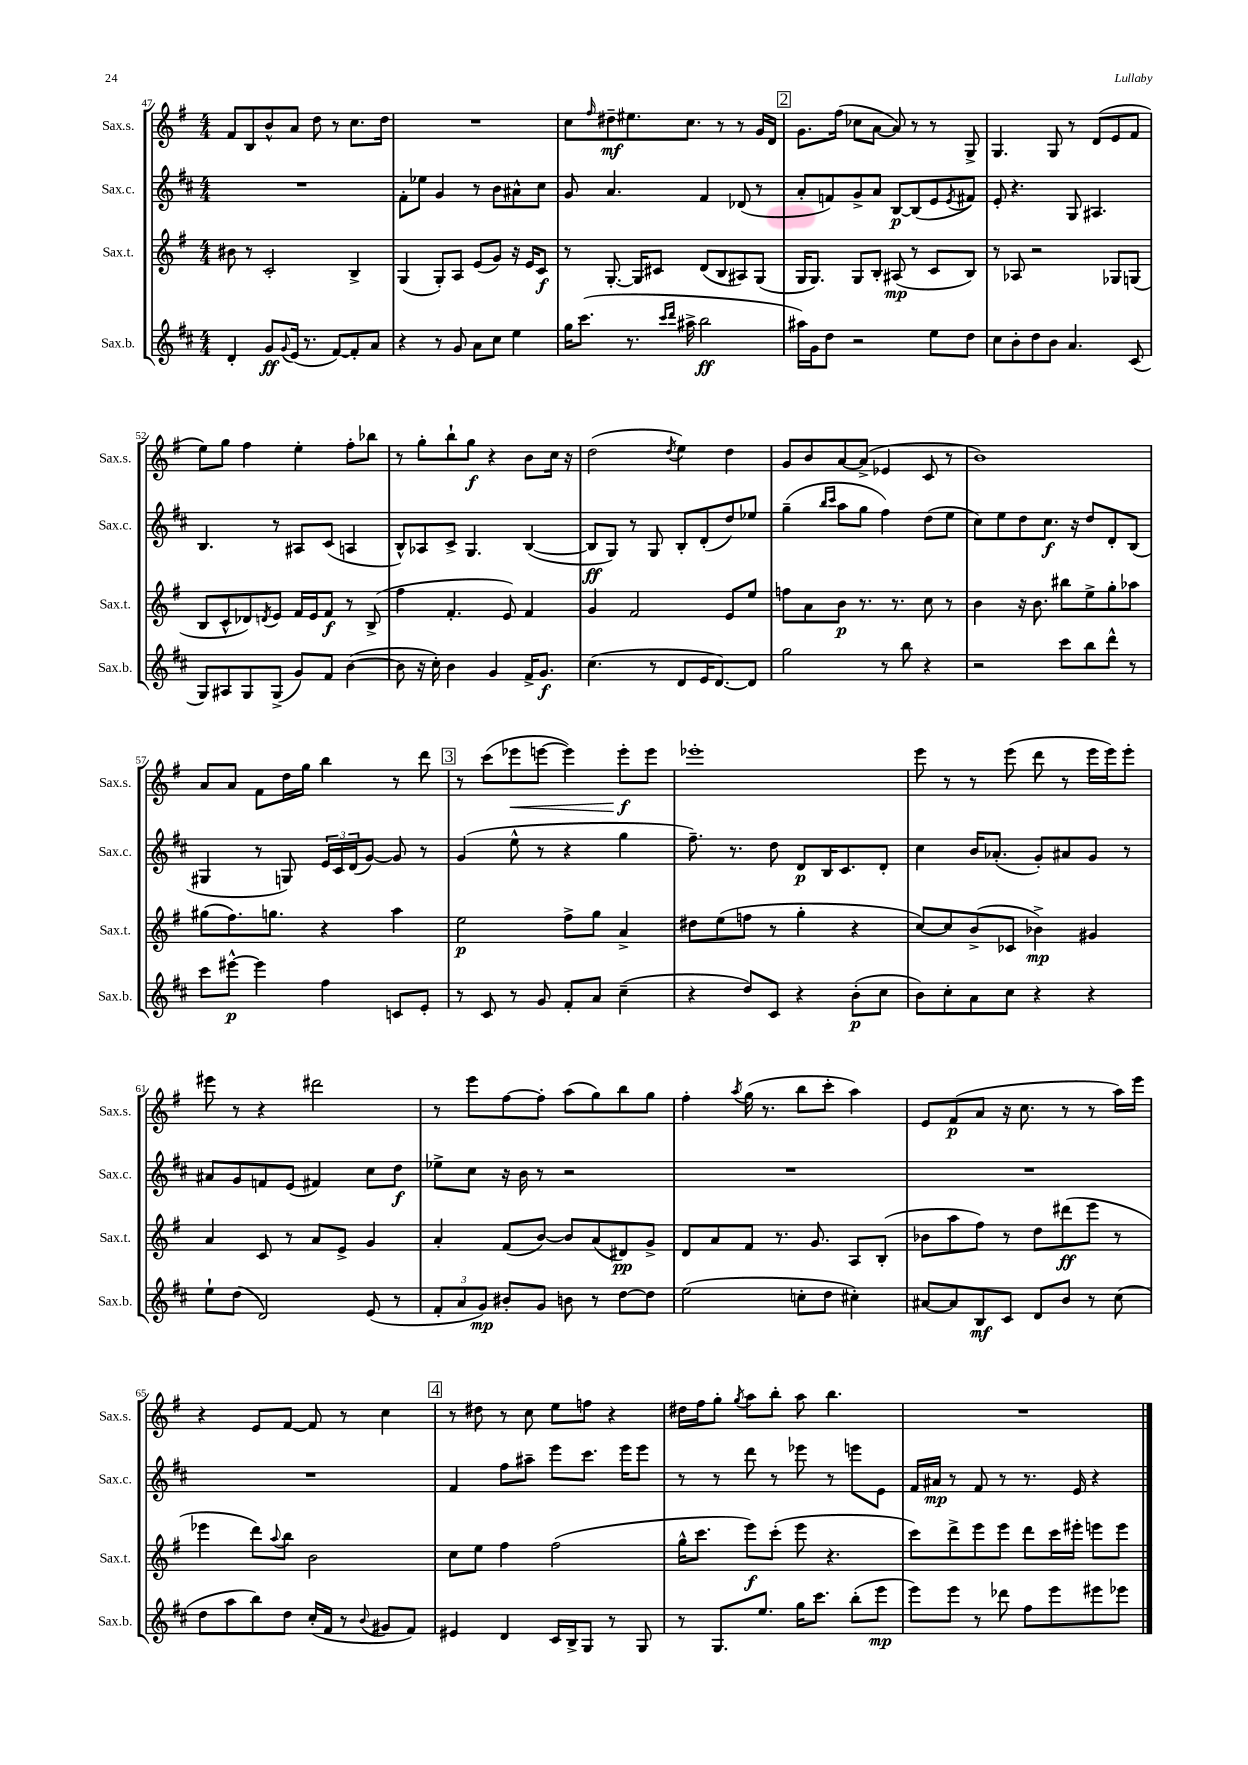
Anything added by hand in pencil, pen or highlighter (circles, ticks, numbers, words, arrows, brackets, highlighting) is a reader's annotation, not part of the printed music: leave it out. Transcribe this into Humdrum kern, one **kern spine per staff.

**kern	**dynam	**kern	**dynam	**kern	**dynam	**kern	**dynam
*part4	*part4	*part3	*part3	*part2	*part2	*part1	*part1
*staff4	*staff4	*staff3	*staff3	*staff2	*staff2	*staff1	*staff1
*I"Sax.b.	*	*I"Sax.t.	*	*I"Sax.c.	*	*I"Sax.s.	*
*I'Sax.b.	*	*I'Sax.t.	*	*I'Sax.c.	*	*I'Sax.s.	*
*clefG2	*	*clefG2	*	*clefG2	*	*clefG2	*
*k[f#c#]	*	*k[f#]	*	*k[f#c#]	*	*k[f#]	*
*M4/4	*	*M4/4	*	*M4/4	*	*M4/4	*
=47	=47	=47	=47	=47	=47	=47	=47
4d'/	.	8b#X\	.	1r	.	8f#/L	.
.	.	8r	.	.	.	8B/	.
8g/L	ff	2c'/	.	.	.	8b^^/	.
8qqg/	.	.	.	.	.	.	.
(16e/Jk	.	.	.	.	.	8a/J	.
8.r	.	.	.	.	.	.	.
.	.	.	.	.	.	8dd\	.
[8f#/L)	.	.	.	.	.	8r	.
8f#'/]	.	4B^/	.	.	.	8.cc\L	.
8a/J	.	.	.	.	.	.	.
.	.	.	.	.	.	16dd\Jk	.
=48	=48	=48	=48	=48	=48	=48	=48
4r	.	(4G/	.	8f#'\L	.	1r	.
.	.	.	.	8ee-X\J	.	.	.
8r	.	8G'/L)	.	4g/	.	.	.
8g/	.	8A/J	.	.	.	.	.
8a\L	.	(8e/L	.	8r	.	.	.
8cc#\J	.	8g/J)	.	8b\L	.	.	.
4ee\	.	16r	.	8a#X^^\	.	.	.
.	.	16e/KL	.	.	.	.	.
.	.	8c/J	f	8cc#\J	.	.	.
=49	=49	=49	=49	=49	=49	=49	=49
16gg\KL	.	8r	.	8g/	.	8cc\L	.
(8.ccc#\J	.	.	.	.	.	.	.
.	.	.	.	.	.	16qqff#/	.
.	.	[8.G'/	.	4.a/	.	8dd#X~\	mf
8.r	.	.	.	.	.	8.ee#X\	.
.	.	16G/KL]	.	.	.	.	.
.	.	8c#X/J	.	.	.	.	.
16qqccc#/LL	.	.	.	.	.	.	.
16qqddd/JJ	.	.	.	.	.	.	.
16aa#X^\	.	.	.	.	.	8.cc\J	.
2bb\	ff	(8d/L	.	4f#/	.	.	.
.	.	8B/	.	.	.	8r	.
.	.	8A#X/)	.	(8d-X/	.	8r	.
.	.	(8G/J	.	8r	.	16g/LL	.
.	.	.	.	.	.	16d/JJ	.
!!LO:REH:place=s1:t=2
=50	=50	=50	=50	=50	=50	=50	=50
16aa#X\LL)	.	16G/KL	.	8a'/L	.	8.g\L	.
16g\J	.	8.G/J)	.	.	.	.	.
8dd\J	.	.	.	8fn/)	.	.	.
.	.	.	.	.	.	(16ff#\Jk	.
2r	.	8G/L	.	8g^/	.	8cc-X\L	.
.	.	8B'/J	.	8a/J	.	[8a\J	.
.	.	(8A#X/	mp	[8B/L	p	8a/])	.
.	.	8r	.	(8B/]	.	8r	.
8ee\L	.	8c/L	.	8e/	.	8r	.
.	.	.	.	8qe/	.	.	.
8dd\J	.	8B/J)	.	8f#X/J)	.	8G^/	.
=51	=51	=51	=51	=51	=51	=51	=51
8cc#\L	.	8r	.	8e'/	.	4.G/	.
8b'\	.	8A-X/	.	4.r	.	.	.
8dd\	.	2r	.	.	.	.	.
8b\J	.	.	.	.	.	8G/	.
4.a/	.	.	.	8G/	.	8r	.
.	.	.	.	4.A#X/	.	(8d/L	.
.	.	8G-X/L	.	.	.	8e/	.
(8c#/	.	(8Gn/J	.	.	.	8f#/J	.
!!LO:LB:g=z
=52	=52	=52	=52	=52	=52	=52	=52
8G/L)	.	8B/L	.	4.B/	.	8ee\L)	.
8A#X/	.	8c^^/	.	.	.	8gg\J	.
8G/	.	8d-X/)	.	.	.	4ff#\	.
.	.	8qdn/	.	.	.	.	.
(8G^/J	.	8e/J	.	8r	.	.	.
8g/L)	.	16f#/LL	.	8A#X/L	.	4ee'\	.
.	.	16e/J	.	.	.	.	.
8f#/J	.	8f#/J	f	(8c#/J	.	.	.
([4b\	.	8r	.	4An/	.	8ff#'\L	.
.	.	(8B^/	.	.	.	8bb-X\J	.
=53	=53	=53	=53	=53	=53	=53	=53
8b\]	.	4ff#\	.	8B^^/L)	.	8r	.
16r	.	.	.	8A-X/	.	8gg'\L	.
16cc#'\)	.	.	.	.	.	.	.
4b\	.	4.f#'/	.	8c#^/J	.	8bb`\	.
.	.	.	.	4.G/	.	8gg\J	f
4g/	.	.	.	.	.	4r	.
.	.	8e/)	.	.	.	.	.
16f#^/KL	.	4f#/	.	([4B/	.	8b\L	.
8.g/J	f	.	.	.	.	.	.
.	.	.	.	.	.	16cc\Jk	.
.	.	.	.	.	.	16r	.
=54	=54	=54	=54	=54	=54	=54	=54
(4.cc#\	.	4g/	.	8B/L]	ff	(2dd\	.
.	.	.	.	8G/J)	.	.	.
.	.	2f#/	.	8r	.	.	.
8r	.	.	.	8G/	.	.	.
.	.	.	.	.	.	8qdd/	.
8d/L	.	.	.	8B'/L	.	4ee\)	.
16e/K	.	.	.	(8d'/	.	.	.
[8.d/)	.	.	.	.	.	.	.
.	.	8e/L	.	8dd/)	.	4dd\	.
8d/J]	.	8ee/J	.	8ee-X/J	.	.	.
=55	=55	=55	=55	=55	=55	=55	=55
2gg\	.	8ffn\L	.	(4gg~\	.	8g/L	.
.	.	8a\	.	.	.	8b/	.
.	.	.	.	16qqbb/LL	.	.	.
.	.	.	.	16qqccc#/JJ	.	.	.
.	.	8b\J	p	8aa\L	.	[8a/	.
.	.	8.r	.	8gg\J	.	(8a^/J]	.
8r	.	.	.	4ff#\)	.	4e-X/	.
.	.	8.r	.	.	.	.	.
8bb\	.	.	.	.	.	.	.
4r	.	8cc\	.	(8dd\L	.	8c/	.
.	.	8r	.	8ee\J	.	8r	.
=56	=56	=56	=56	=56	=56	=56	=56
2r	.	4b\	.	8cc#\L)	.	1b)	.
.	.	.	.	8ee\	.	.	.
.	.	16r	.	8dd\	.	.	.
.	.	8.b\	.	.	.	.	.
.	.	.	.	8.cc#\J	f	.	.
8ccc#\L	.	8bb#X\L	.	.	.	.	.
.	.	.	.	16r	.	.	.
8bb\	.	8ee^\	.	8dd/L	.	.	.
8ddd^^\J	.	8gg'\	.	8d'/	.	.	.
8r	.	8aa-X\J	.	(8B/J	.	.	.
!!LO:LB:g=z
=57	=57	=57	=57	=57	=57	=57	=57
8ccc#\L	.	(8gg#X\L	.	4G#X/	.	8a/L	.
[8eee#X^^\J	p	8.ff#\)	.	.	.	8a/J	.
4eee#\]	.	.	.	8r	.	8f#\L	.
.	.	8.ggn\J	.	.	.	.	.
.	.	.	.	8Gn/)	.	16dd\L	.
.	.	.	.	.	.	16gg\JJ	.
4ff#\	.	4r	.	24e/LL	.	4bb\	.
.	.	.	.	24c#/	.	.	.
.	.	.	.	(24d/J	.	.	.
.	.	.	.	[8g/J)	.	.	.
8cn/L	.	4aa\	.	8g/]	.	8r	.
8e'/J	.	.	.	8r	.	8ddd\	.
!!LO:REH:place=s1:t=3
=58	=58	=58	=58	=58	=58	=58	=58
8r	.	2ee\	p	(4g/	.	8r	.
8c#/	.	.	.	.	.	(8ccc\L	.
!	!	!	!	!	!	!	!LO:HP:b
8r	.	.	.	8ee^^\	.	8eee-X\	<
8g/	.	.	.	8r	.	[8eeen\J	.
8f#'/L	.	8ff#^\L	.	4r	.	4eee\])	.
8a/J	.	8gg\J	.	.	.	.	.
(4cc#~\	.	4a^/	.	4gg\	.	8eee'\L	f
.	.	.	.	.	.	8eee\J	[
=59	=59	=59	=59	=59	=59	=59	=59
4r	.	8dd#X\L	.	8.ff#~\)	.	1eee-X'	.
.	.	(8ee\	.	.	.	.	.
.	.	.	.	8.r	.	.	.
8dd/L)	.	8ffn\J	.	.	.	.	.
8c#/J	.	8r	.	8dd\	.	.	.
4r	.	4gg'\	.	8d/L	p	.	.
.	.	.	.	16B/K	.	.	.
.	.	.	.	8.c#/	.	.	.
(8b'\L	p	4r	.	.	.	.	.
8cc#\J	.	.	.	8d'/J	.	.	.
=60	=60	=60	=60	=60	=60	=60	=60
8b\L)	.	[8cc/L)	.	4cc#\	.	8eee\	.
8cc#'\	.	8cc/]	.	.	.	8r	.
8a\	.	(8b^/	.	16b/KL	.	8r	.
.	.	.	.	(8.a-X'/J	.	.	.
8cc#\J	.	8c-X/J	.	.	.	(8eee\	.
4r	.	4b-X^\)	mp	8g'/L)	.	8ddd\	.
.	.	.	.	8a#X/	.	8r	.
4r	.	4g#X/	.	8g/J	.	16eee\LL	.
.	.	.	.	.	.	16eee\J)	.
.	.	.	.	8r	.	8eee'\J	.
!!LO:LB:g=z
=61	=61	=61	=61	=61	=61	=61	=61
8ee`\L	.	4a/	.	8a#X/L	.	8eee#X\	.
(8dd\J	.	.	.	8g/	.	8r	.
2d/)	.	8c/	.	8fn/	.	4r	.
.	.	8r	.	(8e/J	.	.	.
.	.	8a/L	.	4f#X/)	.	2ddd#X\	.
.	.	8e^/J	.	.	.	.	.
(8e/	.	4g/	.	8cc#\L	.	.	.
8r	.	.	.	8dd\J	f	.	.
=62	=62	=62	=62	=62	=62	=62	=62
12f#'/L	.	4a'/	.	8ee-X^\L	.	8r	.
12a/	.	.	.	.	.	.	.
.	.	.	.	8cc#\J	.	8eee\L	.
12g/J)	mp	.	.	.	.	.	.
8b#X'/L	.	(8f#/L	.	16r	.	[8ff#\	.
.	.	.	.	16b\	.	.	.
8g/J	.	[8b/J)	.	8r	.	8ff#'\J]	.
8bn\	.	8b/L]	.	2r	.	(8aa\L	.
8r	.	(8a/	.	.	.	8gg\)	.
[8dd\L	.	8d#X/)	pp	.	.	8bb\	.
8dd\J]	.	8g^/J	.	.	.	8gg\J	.
=63	=63	=63	=63	=63	=63	=63	=63
(2ee\	.	8d/L	.	1r	.	4ff#'\	.
.	.	8a/	.	.	.	.	.
.	.	.	.	.	.	8qaa/	.
.	.	8f#/J	.	.	.	(16gg\	.
.	.	.	.	.	.	8.r	.
.	.	8.r	.	.	.	.	.
8ccn'\L	.	.	.	.	.	8bb\L	.
.	.	8.g/	.	.	.	.	.
8dd\J	.	.	.	.	.	8ccc'\J	.
4cc#X'\)	.	8A/L	.	.	.	4aa\)	.
.	.	(8B'/J	.	.	.	.	.
=64	=64	=64	=64	=64	=64	=64	=64
[8a#X/L	.	8b-X\L	.	1r	.	8e/L	.
8a#/]	.	8aa\	.	.	.	(8f#/	p
8B/	mf	8ff#\J)	.	.	.	8a/J	.
8c#/J	.	8r	.	.	.	16r	.
.	.	.	.	.	.	8.cc\	.
8d/L	.	8dd\L	.	.	.	.	.
8b/J	.	(8ddd#X\	ff	.	.	8r	.
8r	.	8eee\J	.	.	.	8r	.
(8cc#\	.	8r	.	.	.	16aa\LL)	.
.	.	.	.	.	.	16eee\JJ	.
!!LO:LB:g=z
=65	=65	=65	=65	=65	=65	=65	=65
8dd\L	.	4eee-X\	.	1r	.	4r	.
8aa\	.	.	.	.	.	.	.
8bb\)	.	8ddd\L)	.	.	.	8e/L	.
.	.	8qqaa/	.	.	.	.	.
8dd\J	.	8bb\J	.	.	.	[8f#/J	.
(16cc#'/LL	.	2b\	.	.	.	8f#/]	.
16f#/JJ	.	.	.	.	.	.	.
8r	.	.	.	.	.	8r	.
8qqb/	.	.	.	.	.	.	.
8g#X/L	.	.	.	.	.	4cc\	.
8f#/J)	.	.	.	.	.	.	.
!!LO:REH:place=s1:t=4
=66	=66	=66	=66	=66	=66	=66	=66
4e#X/	.	8cc\L	.	4f#/	.	8r	.
.	.	8ee\J	.	.	.	8dd#X\	.
4d/	.	4ff#\	.	8ff#\L	.	8r	.
.	.	.	.	8aa#X~\J	.	8cc\	.
16c#/LL	.	(2ff#\	.	8eee\L	.	8ee\L	.
16B^/J	.	.	.	.	.	.	.
8G/J	.	.	.	8.ccc#\J	.	8ffn\J	.
8r	.	.	.	.	.	4r	.
.	.	.	.	16eee\KL	.	.	.
8G/	.	.	.	8eee\J	.	.	.
=67	=67	=67	=67	=67	=67	=67	=67
8r	.	16gg^^\KL	.	8r	.	16dd#X\LL	.
.	.	8.ccc\J	.	.	.	16ff#\J	.
8.G/L	.	.	.	8r	.	8gg'\J	.
.	.	.	.	.	.	8qgg/	.
.	.	8eee\L)	f	8ddd\	.	8aa\L	.
8.ee/J	.	.	.	.	.	.	.
.	.	(8ccc'\J	.	8r	.	8bb'\J	.
16gg\KL	.	8eee\	.	8eee-X\	.	8aa\	.
8.ccc#\J	.	.	.	.	.	.	.
.	.	4.r	.	8r	.	4.bb\	.
(8bb'\L	.	.	.	8eeen\L	.	.	.
8eee\J	mp	.	.	8e\J	.	.	.
=68	=68	=68	=68	=68	=68	=68	=68
8eee\L)	.	8ccc\L)	.	16f#/LL	.	1r	.
.	.	.	.	16a#X/JJ	mp	.	.
8eee\J	.	8ddd^\	.	8r	.	.	.
8r	.	8eee\	.	8f#/	.	.	.
8ddd-X\	.	8eee\J	.	8r	.	.	.
8ff#\L	.	8ddd\L	.	8.r	.	.	.
8eee\	.	16ccc\L	.	.	.	.	.
.	.	16eee#X'\JJ	.	16e/	.	.	.
8eee#X\	.	8eeen\L	.	4r	.	.	.
8eee-X\J	.	8eee\J	.	.	.	.	.
==	==	==	==	==	==	==	==
*-	*-	*-	*-	*-	*-	*-	*-
